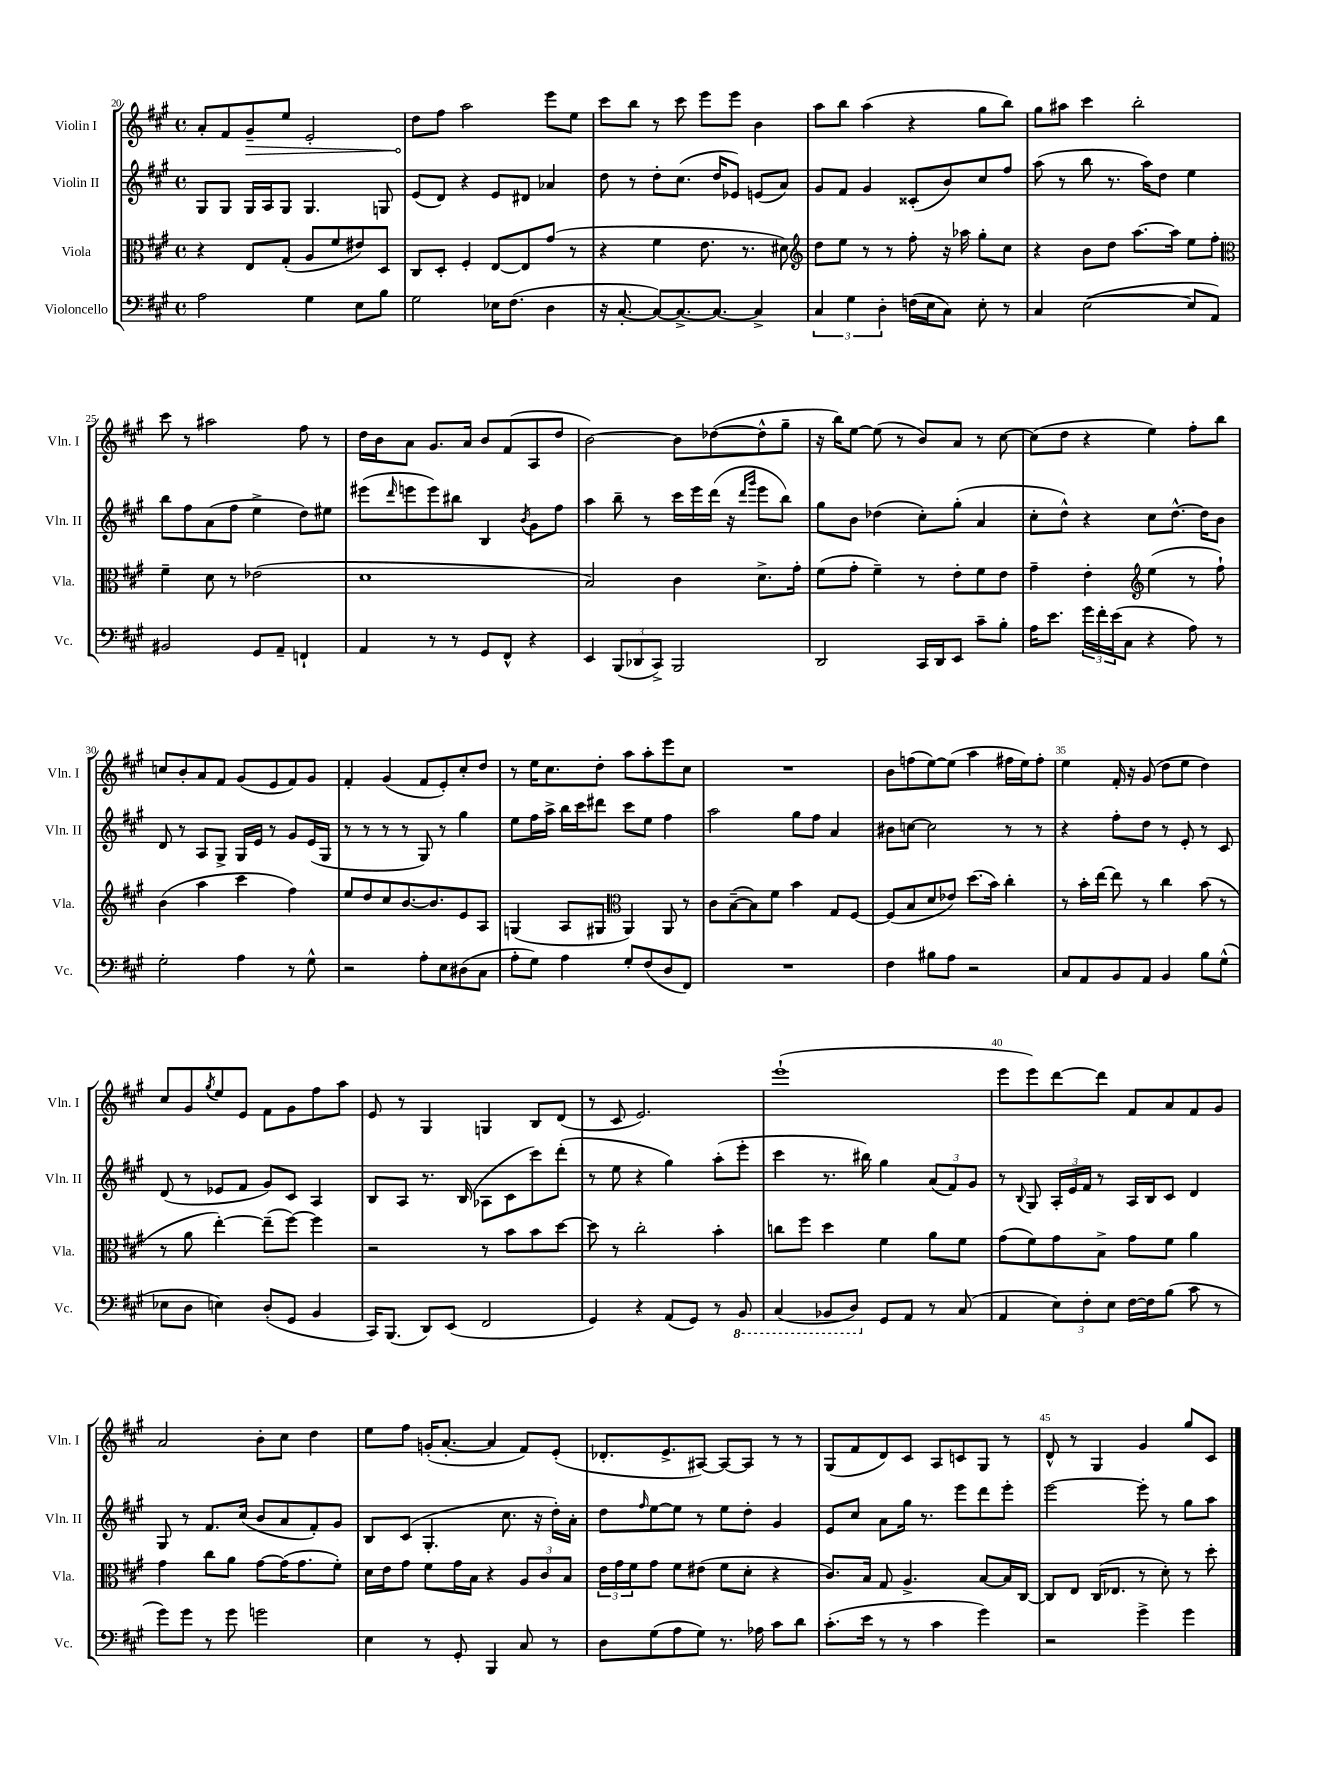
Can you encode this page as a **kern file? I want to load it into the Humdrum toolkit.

**kern	**kern	**kern	**kern
*staff4	*staff3	*staff2	*staff1
*clefF4	*clefC3	*clefG2	*clefG2
*k[f#c#g#]	*k[f#c#g#]	*k[f#c#g#]	*k[f#c#g#]
*M4/4	*M4/4	*M4/4	*M4/4
*met(c)	*met(c)	*met(c)	*met(c)
2A\	4r	8G#/L	8a'/L
.	.	8G#/J	8f#/
.	8E/L	16G#/LL	8g#~/
.	.	16A/J	.
.	(8G#'/J	8G#/J	8ee/J
4G#\	8A/L	4.G#/	2e'/
.	8f#/	.	.
8E\L	8e#/)	.	.
8B\J	8D/J	8G/	.
=	=	=	=
2G#\	8C#/L	(8e/L	8dd\L
.	8D'/J	8d/J)	8ff#\J
.	4F#'/	4r	2aa\
16E-\LK	[8E/L	8e/L	.
(8.F#\J	.	.	.
.	8E/]	8d#/J	.
4D\	(8g#/J	4a-/	8eee\L
.	8r	.	8ee\J
=	=	=	=
16r	4r	8dd\	8ccc#\L
[8.C#'/	.	.	.
.	.	8r	8bb\J
8C#/_L)	4f#\	8dd'\L	8r
8.C#^/_	.	(8.cc#\J	8ccc#\
.	8.e\	.	8eee\L
8.C#/_J	.	16dd/LK	.
.	.	8e-/J)	8eee\J
.	8.r	.	.
4C#^/]	.	(8e/L	4b\
.	8d#\)	8a/J)	.
=	=	=	=
*	*clefG2	*	*
6C#/	8dd\L	8g#/L	8aa\L
.	8ee\J	8f#/J	8bb\J
6G#\	.	.	.
.	8r	4g#/	(4aa\
6D'\	.	.	.
.	8r	.	.
(16F\LL	8ff#'\	(8c##'/L	4r
16E\J	.	.	.
8C#\J)	16r	8b/)	.
.	16aa-\	.	.
8E'\	8gg#'\L	8cc#/	8gg#\L
8r	8cc#\J	8ff#/J	8bb\J)
=	=	=	=
4C#/	4r	(8aa\	8gg#\L
.	.	8r	8aa#\J
([2E\	8b\L	8bb\	4ccc#\
.	8dd\J	8.r	.
.	[8.aa\L	.	2bb'\
.	.	16aa\LK)	.
.	.	8dd\J	.
.	16aa\]Jk	.	.
8E/]L	8ee\L	4ee\	.
8AA/J)	8ff#'\J	.	.
=	=	=	=
*	*clefC3	*	*
2BB#/	4f#~\	8bb\L	8ccc#\
.	.	8ff#\	8r
.	8d\	(8a\	2aa#\
.	8r	8ff#\J	.
8GG#/L	(2e-\	4ee^\	.
8AA~/J	.	.	.
4FF`/	.	8dd\L)	8ff#\
.	.	8ee#\J	8r
=	=	=	=
4AA/	1d	(8eee#\L	16dd\LL
.	.	.	16b\J
.	.	16qqddd/	.
.	.	8eee\	8a\J
8r	.	8eee\)	8.g#/L
8r	.	8bb#\J	.
.	.	.	16a/Jk
8GG#/L	.	4B/	8b/L
8FF#^^/J	.	.	(8f#/
.	.	8qb/	.
4r	.	8g#\L	8A/
.	.	8ff#\J	8dd/J
=	=	=	=
4EE/	2B/)	4aa\	[2b\)
(12BBB/L	.	8bb~\	.
12DD-/	.	.	.
.	.	8r	.
12CC#^/J)	.	.	.
2BBB/	4c#\	16ccc#\LL	8b\]L
.	.	16eee\	.
.	.	(16ddd\JJ	([8dd-\
.	.	16r	.
.	.	16qqddd/LL	.
.	.	16qqggg#/JJ	.
.	8.d^\L	8eee\L	8dd-^^\]
.	.	8bb\J)	8gg#~\J
.	16g#'\Jk	.	.
=	=	=	=
2DD/	(8f#\L	8gg#\L	16r
.	.	.	16bb\LK)
.	8g#'\J	8b\J	[8ee\J
.	4f#~\)	(4dd-\	(8ee\]
.	.	.	8r
16CC#/LL	8r	8cc#'\L)	8b/L)
16DD/J	.	.	.
8EE/J	8e'\L	(8gg#'\J	8a/J
8c#~\L	8f#\	4a/	8r
8B'\J	8e\J	.	[8cc#\
=	=	=	=
16A\LK	4g#~\	8cc#'\L	(8cc#\]L
8.e\J	.	.	.
.	.	8dd^^\J)	8dd\J
24g#\LL	4e'\	4r	4r
24f#'\	.	.	.
(24e\J	.	.	.
8C#\J	.	.	.
*	*clefG2	*	*
4r	(4ee\	8cc#\L	4ee\)
.	.	[8.dd^^\J	.
8A\)	8r	.	8ff#'\L
.	.	16dd\]LK	.
8r	8ff#`\)	8b\J	8bb\J
=	=	=	=
2G#'\	(4b\	8d/	8cc/L
.	.	8r	8b'/
.	4aa\	8A/L	8a/
.	.	8G#^/J	8f#/J
4A\	4ccc#\	16G#/LL	(8g#/L
.	.	16e/JJ	.
.	.	8r	8e/
8r	4ff#\)	8g#/L	8f#/)
8G#^^\	.	(16e/L	8g#/J
.	.	16G#/JJ	.
=	=	=	=
2r	8ee/L	8r	4f#'/
.	8dd/	8r	.
.	8cc#/	8r	(4g#/
.	[8.b/	8r	.
8A'\L	.	8G#/)	8f#/L
.	8.b/]	.	.
8E\	.	8r	8e'/)
(8D#\	8e/	4gg#\	8cc#'/
8C#\J	8A/J	.	8dd/J
=	=	=	=
8A'\L	(4G/	8ee\L	8r
8G#\J)	.	16ff#\L	16ee\LK
.	.	16aa^\JJ	8.cc#\
4A\	8A/L	16bb\LL	.
.	.	16ccc#\J	.
.	8G#/J	8ddd#\J	8dd'\J
*	*clefC3	*	*
8G#'/L	4AA/)	8ccc#\L	8aa\L
(8F#/	.	8ee\J	8aa'\
8D/	8AA/	4ff#\	8eee\
8FF#/J)	8r	.	8cc#\J
=	=	=	=
1r	8c#\L	2aa\	1r
.	([8B~\	.	.
.	8B\])	.	.
.	8f#\J	.	.
.	4b\	8gg#\L	.
.	.	8ff#\J	.
.	8G#/L	4a/	.
.	[8F#/J	.	.
=	=	=	=
4F#\	(8F#/]L	8b#\L	8b\L
.	8B/	[8cc\J	(8ff\
8B#\L	8d/	2cc\]	[8ee\)
8A\J	8e-/J)	.	(8ee\]J
2r	(8.dd\L	.	4aa\
.	16b\Jk)	.	.
.	4cc#'\	8r	16ff#\LL
.	.	.	16ee\J)
.	.	8r	8ff#'\J
=	=	=	=
8C#/L	8r	4r	4ee\
8AA/	16b'\LL	.	.
.	[16ee\JJ	.	.
8BB/	8ee\]	8ff#'\L	16f#'/
.	.	.	16r
8AA/J	8r	8dd\J	(8g#/
4BB/	4cc#\	8r	8dd\L
.	.	8e'/	8ee\J
8B\L	(8b\	8r	4dd\)
(8G#^^\J	8r	8c#/	.
=	=	=	=
8E-\L	8r	(8d/	8cc#/L
8D\J	8a\	8r	8g#/
.	.	.	8qgg#/
4E\)	[4ee'\)	8e-/L	8ee/
.	.	8f#/J	8e/J
(8D'/L	(8ee~\]L	8g#/L)	8f#\L
8GG#/J	[8ff#\J)	8c#/J	8g#\
4BB/	4ff#\]	4A/	8ff#\
.	.	.	8aa\J
=	=	=	=
16CC#/LK)	2r	8B/L	8e/
(8.BBB/J	.	.	.
.	.	8A/J	8r
8DD/L)	.	8.r	4G#/
(8EE/J	.	.	.
.	.	(16B/	.
2FF#/	8r	8A-\L	4G/
.	8b\L	8c#\	.
.	8b\	8ccc#\)	8B/L
.	[8dd\J	(8ddd'\J	(8d/J
=	=	=	=
4GG#/)	8dd\]	8r	8r
.	8r	8ee\	8c#/
4r	2cc#'\	4r	2.e/)
(8AA/L	.	4gg#\)	.
8GG#/J)	.	.	.
8r	4b'\	(8aa'\L	.
8BBB/	.	8eee'\J	.
=	=	=	=
(4CC#/	8cc\L	4ccc#\	(1eee`
.	8ff#\J	.	.
8BBB-/L	4dd\	8.r	.
8DD/J)	.	.	.
.	.	16bb#\)	.
8GG#/L	4f#\	4gg#\	.
8AA/J	.	.	.
8r	8a\L	(12a/L	.
.	.	12f#/)	.
(8C#/	8f#\J	.	.
.	.	12g#/J	.
=	=	=	=
4AA/	(8g#\L	8r	8eee\L
.	.	8qqB/	.
.	8f#\)	8G#/	8eee\)
12E\L)	8g#\	24A'/LL	[8ddd\
.	.	24e/	.
12F#'\	.	24f#/JJ	.
.	8B^\J	8r	8ddd\]J
12E\J	.	.	.
[16F#\LL	8g#\L	16A/LL	8f#/L
16F#\]J	.	16B/J	.
(8B\J	8f#\J	8c#/J	8a/
8c#\	4a\	4d/	8f#/
8r	.	.	8g#/J
=	=	=	=
8g#\L)	4g#\	8G#/	2a/
8g#\J	.	8r	.
8r	8cc#\L	8.f#/L	.
8g#\	8a\J	.	.
.	.	(16cc#/Jk	.
2g\	[8g#\L	8b/L	8b'\L
.	(16g#\]K	8a/	8cc#\J
.	8.g#\	.	.
.	.	8f#'/)	4dd\
.	8f#'\J)	8g#/J	.
=	=	=	=
4E\	16d\LL	8B/L	8ee\L
.	16e\J	.	.
.	8g#\J	(8c#/J	8ff#\J
8r	8f#\L	4.G#'/	(16g'/LK
.	.	.	[8.a'/J
8GG#'/	16g#\L	.	.
.	16B\JJ	.	.
4BBB/	4r	.	4a/]
.	.	8.cc#\	.
8C#/	12A/L	.	8f#/L)
.	.	16r	.
.	12c#/	.	.
8r	.	16dd'\LL)	(8e'/J
.	12B/J	.	.
.	.	16a'\JJ	.
=	=	=	=
8D\L	24e\LL	8dd\L	8.d-'/L
.	24g#\	.	.
.	24f#\J	.	.
.	.	16qqff#/	.
(8G#\	8g#\J	[8ee\	.
.	.	.	8.e^/
8A\	8f#\L	8ee\]J	.
8G#\J)	(8e#\J	8r	[8A#/J)
8.r	8f#\L	8ee\L	8A#/_L
.	8d'\J	8dd'\J	8A#/]J
16A-\	.	.	.
8c#\L	4r	4g#/	8r
8d\J	.	.	8r
=	=	=	=
(8.c#'\L	8.c#/L)	8e/L	(8G#/L
.	.	8cc#/J	8f#/
16e\Jk	16B/Jk	.	.
8r	8G#/	8a\L	8d/)
8r	4.A^/	16gg#\Jk	8c#/J
.	.	8.r	.
4c#\	.	.	8A/L
.	.	8eee\L	8c/
4g#\)	[8B/L	8ddd\	8G#/J
.	16B/]L	8eee'\J	8r
.	[16C#/JJ	.	.
=	=	=	=
2r	8C#/]L	[2eee\	8d^^/
.	8E/J	.	8r
.	(16C#/LK	.	4G#/
.	8.E-/J	.	.
4g#^\	8r	8eee'\]	4g#/
.	8d'\)	8r	.
4g#\	8r	8gg#\L	8gg#/L
.	8dd'\	8aa\J	8c#/J
==	==	==	==
*-	*-	*-	*-
